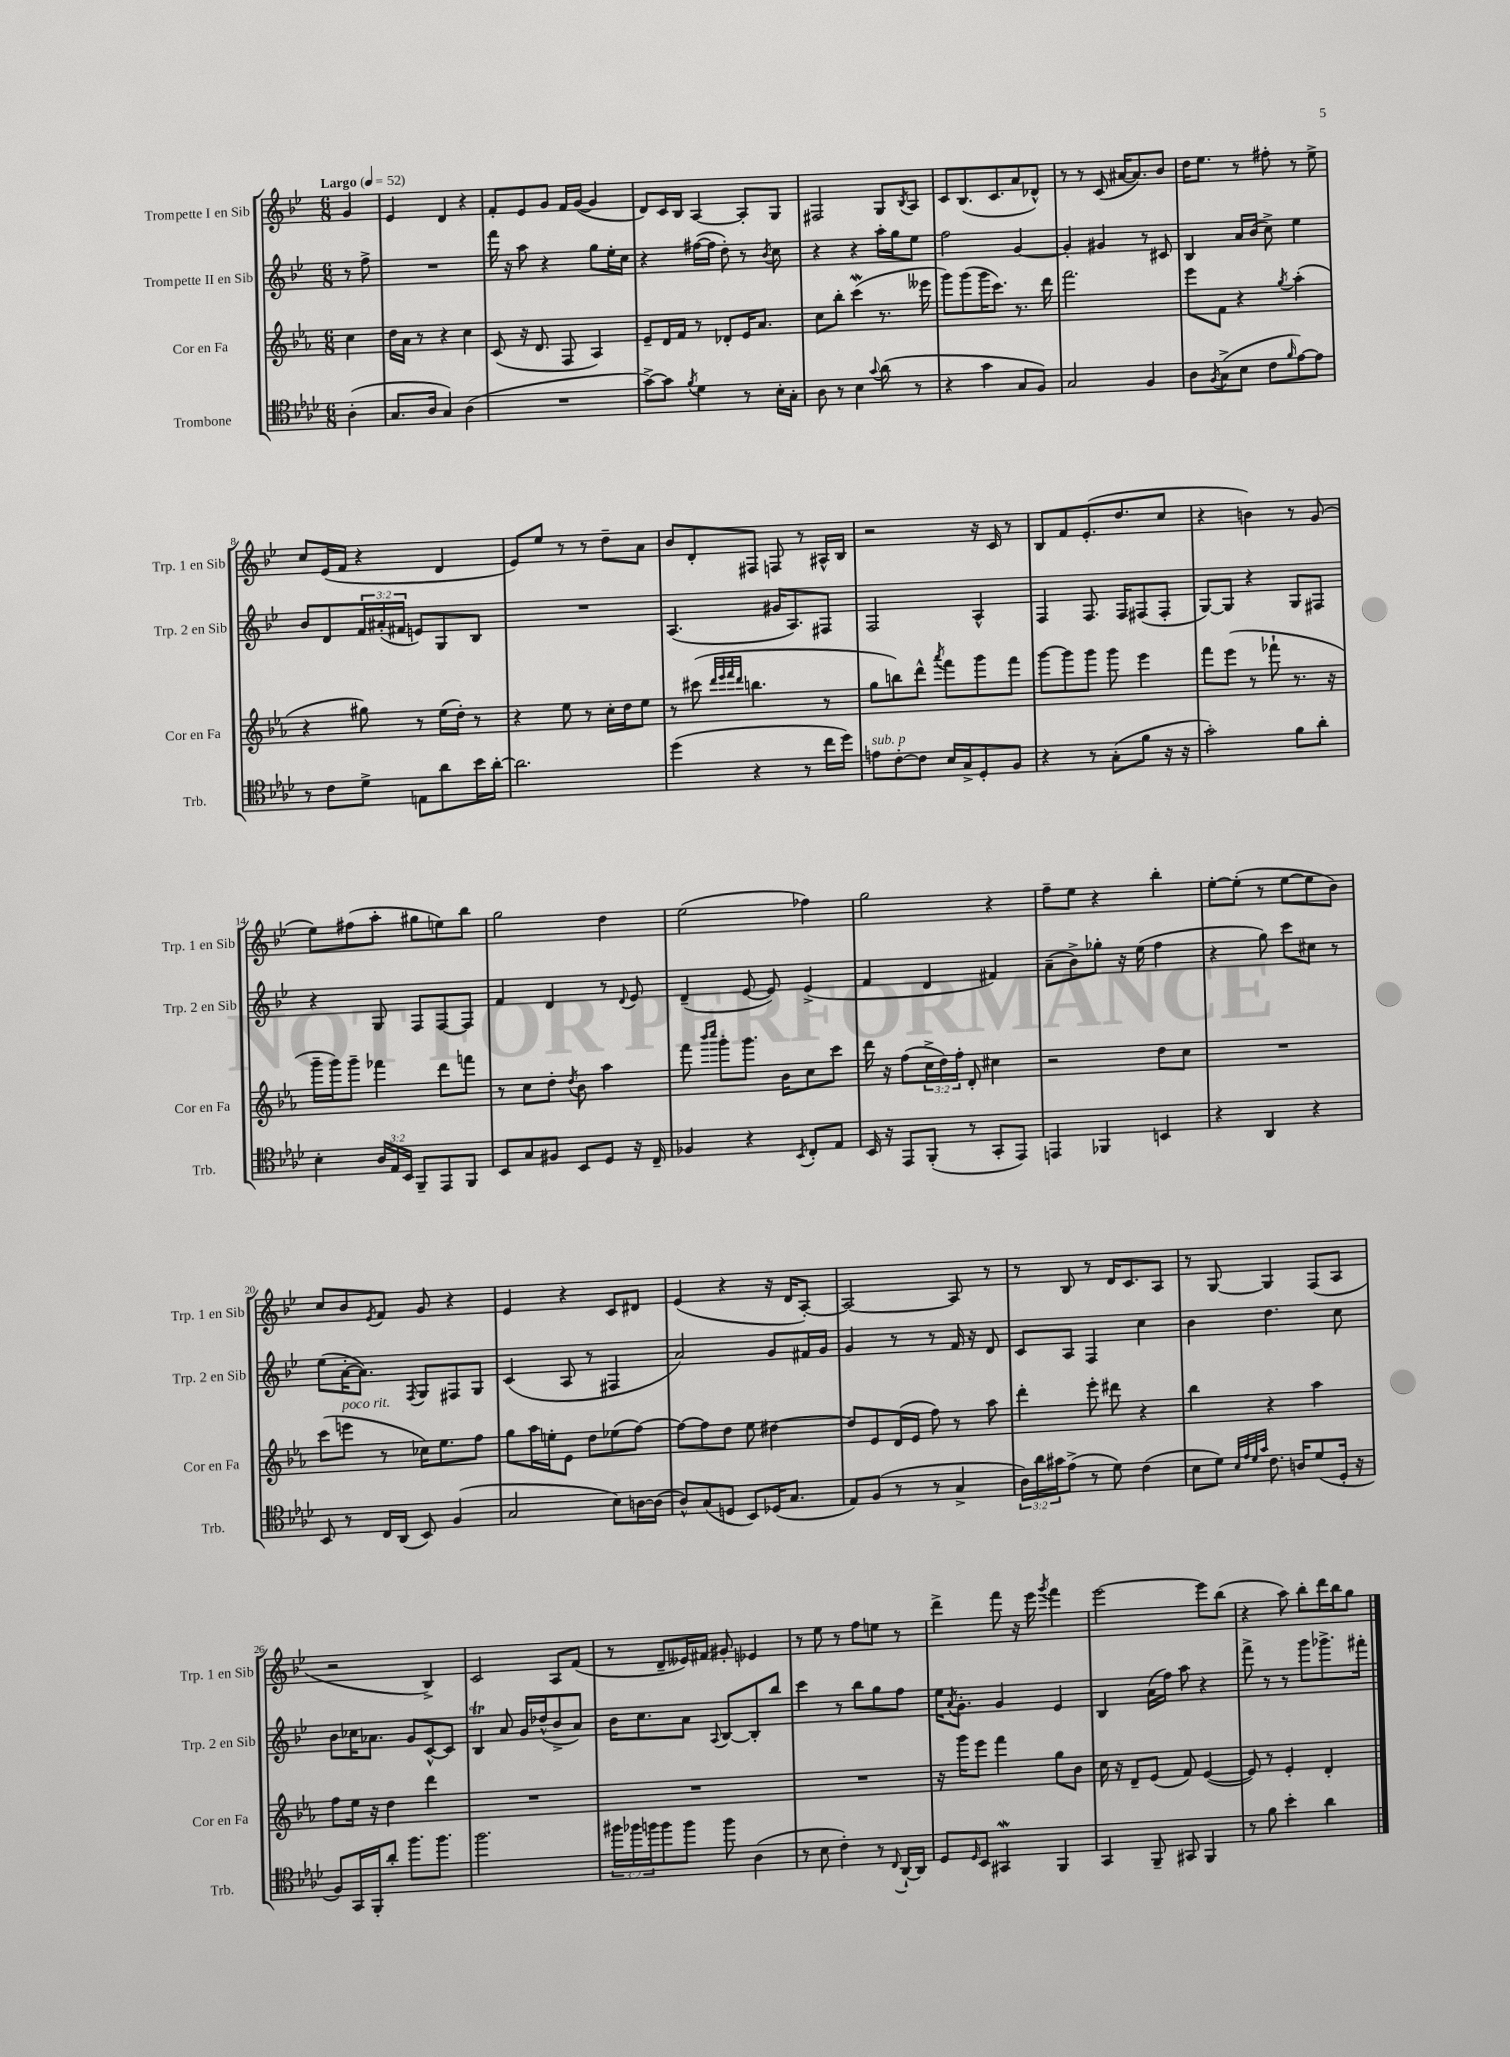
<<
\new StaffGroup <<
\new Staff = "s0" \with { instrumentName = "Trompette I en Sib" shortInstrumentName = "Trp. 1 en Sib" } {
    \clef treble \key bes \major \numericTimeSignature \time 6/8 \partial 4 \tempo "Largo" 4 = 52
    g'4 |
    ees'4 d'4 r4 |
    f'8-. ees'8 g'8 f'16 g'16~( g'4 |
    d'8) c'16 bes16 a4~ a8-. g8 |
    fis2 g8 \acciaccatura { bes8 } a8 |
    c'8 bes8.( c'8. a'8 des'8-^) |
    r8 r8 c'8( ais'16~ ais'8.) bes'8 |
    d''16 ees''8. r8 fis''8-. r8 ees''8-> |
    c''8 ees'16( f'16 r4 d'4 |
    ees'8) ees''8 r8 r8 d''8-- a'8 |
    bes'8 d'8-. fis8 f8 r8 ais16-^ bes16 |
    r2 r16 c'16 r8 |
    bes8 f'8 ees'8.-.( d''8. c''8 |
    r4 b'4) r8 g'8( |
    ees''8) fis''8( a''8-. gis''8 e''8) bes''8 |
    g''2 d''4 |
    ees''2( fes''4) |
    g''2 r4 |
    f''8-- ees''8 r4 bes''4-. |
    ees''8~-. ees''8-.( r8 ees''8~ ees''8 bes'8) |
    c''8 bes'8 \acciaccatura { ees'8 } f'8 g'8 r4 |
    ees'4 r4 c'8 dis'8 |
    ees'4( r4 r16 d'16 a8~-.) |
    a2~ a8 r8 |
    r8 bes8 r8 d'16 c'8. a8 |
    r8 g8~ g4 f8( a8 |
    r2 bes4->) |
    c'2 a8 f'8( |
    r8 d'8-- eeses'16) fis'16 gis'8-. ees'4 |
    r8 ees''8 r8 f''8 e''8 r8 |
    d'''4-> f'''8 r16 ees'''16 \acciaccatura { g'''8 } f'''4 |
    ees'''2~ ees'''8 bes''8( |
    r4 a''8) bes''8-. d'''16 bes''16 g''8 \bar "|." |
}
\new Staff = "s1" \with { instrumentName = "Trompette II en Sib" shortInstrumentName = "Trp. 2 en Sib" } {
    \clef treble \key bes \major \numericTimeSignature \time 6/8 \override Staff.TupletNumber.text = #tuplet-number::calc-fraction-text \partial 4
    r8 f''8-> |
    R2. |
    f'''16 r16 a''8 r4 g''8 ees''16-. c''16 |
    r4 fis''16~( fis''16 d''8-.) r8 \acciaccatura { bes'8 } c''8 |
    r4 r4 a''16-. g''16 ees''8 |
    f''2 g'4~ |
    g'4-. gis'4 r8 cis'8 |
    bes4 a'16 bes'16( c''8->) ees''4 |
    bes'8 d'8 \tuplet 3/2 { f'16 ais'16-.( fis'16 } e'8) g8 bes8 |
    R2. |
    a4.( gis'16 a8.) fis8 |
    f2 a4-^ |
    f4 f8. f16 fis8( fis8-. |
    g8~) g8 r4 g8 fis8 |
    r4 g8 f8 f8~ f8 |
    f'4 d'4 r8 \appoggiatura { d'8 } ees'8 |
    d'4--( ees'8~ ees'8) ees'4->( |
    f'4 d'4 fis'4) |
    a'8--( bes'8->) ges''8-. r16 ees''16( f''4 |
    r4 g''8) c'''8 cis''8 r8 |
    ees''8( a'16~-. a'8.) \acciaccatura { f8 } g8 fis8 g8 |
    c'4( a8 r8 fis4 |
    a'2) g'8 fis'16 g'16 |
    g'4 r8 r8 f'16 r16 d'8 |
    c'8 a8 f4 c''4 |
    bes'4 d''4. c''8 |
    bes'8 ces''16 aes'8. g'8 c'8~-^ c'8 |
    bes4\trill a'8 g'16 des''16-^( bes'8-> a'8) |
    bes'16 c''8. a'8 \appoggiatura { a8 } bes8~ bes8-. bes''8 |
    c'''4 r8 bes''8 g''8 f''8 |
    ees''16 \acciaccatura { a'8 } g'8.-. g'4 ees'4 |
    bes4 a'16( f''16) a''8 r4 |
    f'''8-> r8 r8 g'''8 ges'''8.-> fis'''16-. \bar "|." |
}
\new Staff = "s2" \with { instrumentName = "Cor en Fa" shortInstrumentName = "Cor en Fa" } {
    \clef treble \key ees \major \numericTimeSignature \time 6/8 \override Staff.TupletNumber.text = #tuplet-number::calc-fraction-text \partial 4
    c''4 |
    d''16 aes'16 r8 r4 c''4 |
    c'8( r16 d'8. f8 aes4) |
    ees'8-- d'16 f'16 r8 des'8-. ees'16 aes'8. |
    c''8 bes''8-. c'''4\mordent( r8. eeses'''16 |
    g'''8) g'''8( g'''16 c'''8.) r8. d'''16 |
    f'''2. |
    ees'''8 f'8 r4 \acciaccatura { g''8 } aes''4-.( |
    r4 gis''8) r8 ees''16( d''16-.) r8 |
    r4 ees''8 r8 c''16-. d''16 ees''8 |
    r8 cis'''8( \grace { d'''32 ees'''32 f'''32 d'''32 } b''4. r8 |
    g''8 b''8) d'''8-^ \acciaccatura { aes'''8 } f'''8 g'''8 f'''8 |
    g'''8~ g'''8 g'''8 g'''8 ees'''4 |
    f'''8 ees'''8( r8 fes'''8-! r8. r16 |
    g'''16-- g'''16) g'''8-- fes'''4 d'''8 f'''8 |
    r8 c''8 d''8-. \acciaccatura { d''8 } bes'8 aes''4 |
    f'''8 \grace { bes'''16 c''''16 } g'''8-. g'''8. bes'16 c''8 c'''8 |
    d'''16 r16 f''8( \tuplet 3/2 { c''16-> d''16) f''16-. } d'8-. cis''4 |
    r2 d''8 c''8 |
    R2. |
    c'''8( e'''8^\markup { \italic "poco rit." } r8 ces''16) ees''8. f''8 |
    g''8 aes''16 e''16-. ees'8 d''8 ees''8( f''8~) |
    f''8~ f''8 d''8 ees''8 dis''4~ |
    dis''8 ees'8 d'16( ees'16 f''8) r8 aes''8 |
    d'''4-. ees'''8-. dis'''8 r4 |
    bes''4 r4 aes''4 |
    f''8 ees''16 r16 d''4 d'''4 |
    R2. |
    R2. |
    R2. |
    r16 g'''16 ees'''8 f'''4 g''8 bes'8 |
    c''16 r16 d'8-- ees'8( f'8) ees'4~( |
    ees'8) r8 ees'4-. d'4-. \bar "|." |
}
\new Staff = "s3" \with { instrumentName = "Trombone" shortInstrumentName = "Trb." } {
    \clef tenor \key aes \major \numericTimeSignature \time 6/8 \override Staff.TupletNumber.text = #tuplet-number::calc-fraction-text \partial 4
    aes4-.( |
    g8. aes16 g4) aes4( |
    R2. |
    g'8~->) g'8 \acciaccatura { f'8 } des'4 r8 bes16-. g16-. |
    aes8 r8 bes4 \appoggiatura { g'8 } aes'8( r8 |
    r4 g'4 g8 f8) |
    g2 f4 |
    aes8 \acciaccatura { f8 } g8->( bes8 c'8 \grace { f'16 } ees'8~) ees'8 |
    r8 c'8 des'8-> e8 aes'8 bes'16 aes'16~-. |
    aes'2. |
    des''4( r4 r8 c''16 des''16) |
    e'8^\markup { \italic "sub. p" } c'8~-. c'8 bes16 g16-> des8-. f8 |
    r4 r8 g8-.( f'8 r16 r16 |
    g'2-.) f'8 aes'8-. |
    bes4-. \tuplet 3/2 { aes16 ees16 bes,16 } f,8-- ees,8 f,8 |
    bes,8 g8 fis8 bes,8 des8 r16 c16-- |
    fes4 r4 \acciaccatura { bes,8 } c8-. ees8 |
    bes,16 r16 ees,8 f,8-.( r8 g,8-. ees,8) |
    e,4 fes,4 b,4 |
    r4 aes,4 r4 |
    bes,8 r8 c16 aes,16( bes,8) f4( |
    g2 bes8) a16~ a16( |
    aes8-^) g8( d8 bes,8) des16( g8. |
    ees8) f8( r8 r8 g4-> |
    \tuplet 3/2 { aes16) aes'16 gis'16 } ees'8->( r8 des'8) c'4( |
    bes8 des'8) \grace { bes32 ees'32 des'32 g'32 } c'8. a16 des'8( des16-. r16 |
    f8) g,16 f,16-. aes'8-. f''8. f''8. |
    f''2. |
    \tuplet 3/2 { fis''16 fes''16 f''16 } f''8 f''8 f''8 aes4( |
    r8 bes8 c'4-.) r8 \appoggiatura { c8 } aes,16~-! aes,16 |
    des8 \grace { des16 } bes,8 gis,4\mordent f,4 |
    g,4 f,8-- gis,8 f,4 |
    r8 f'8 bes'4-. aes'4 \bar "|." |
}
>>
>>
